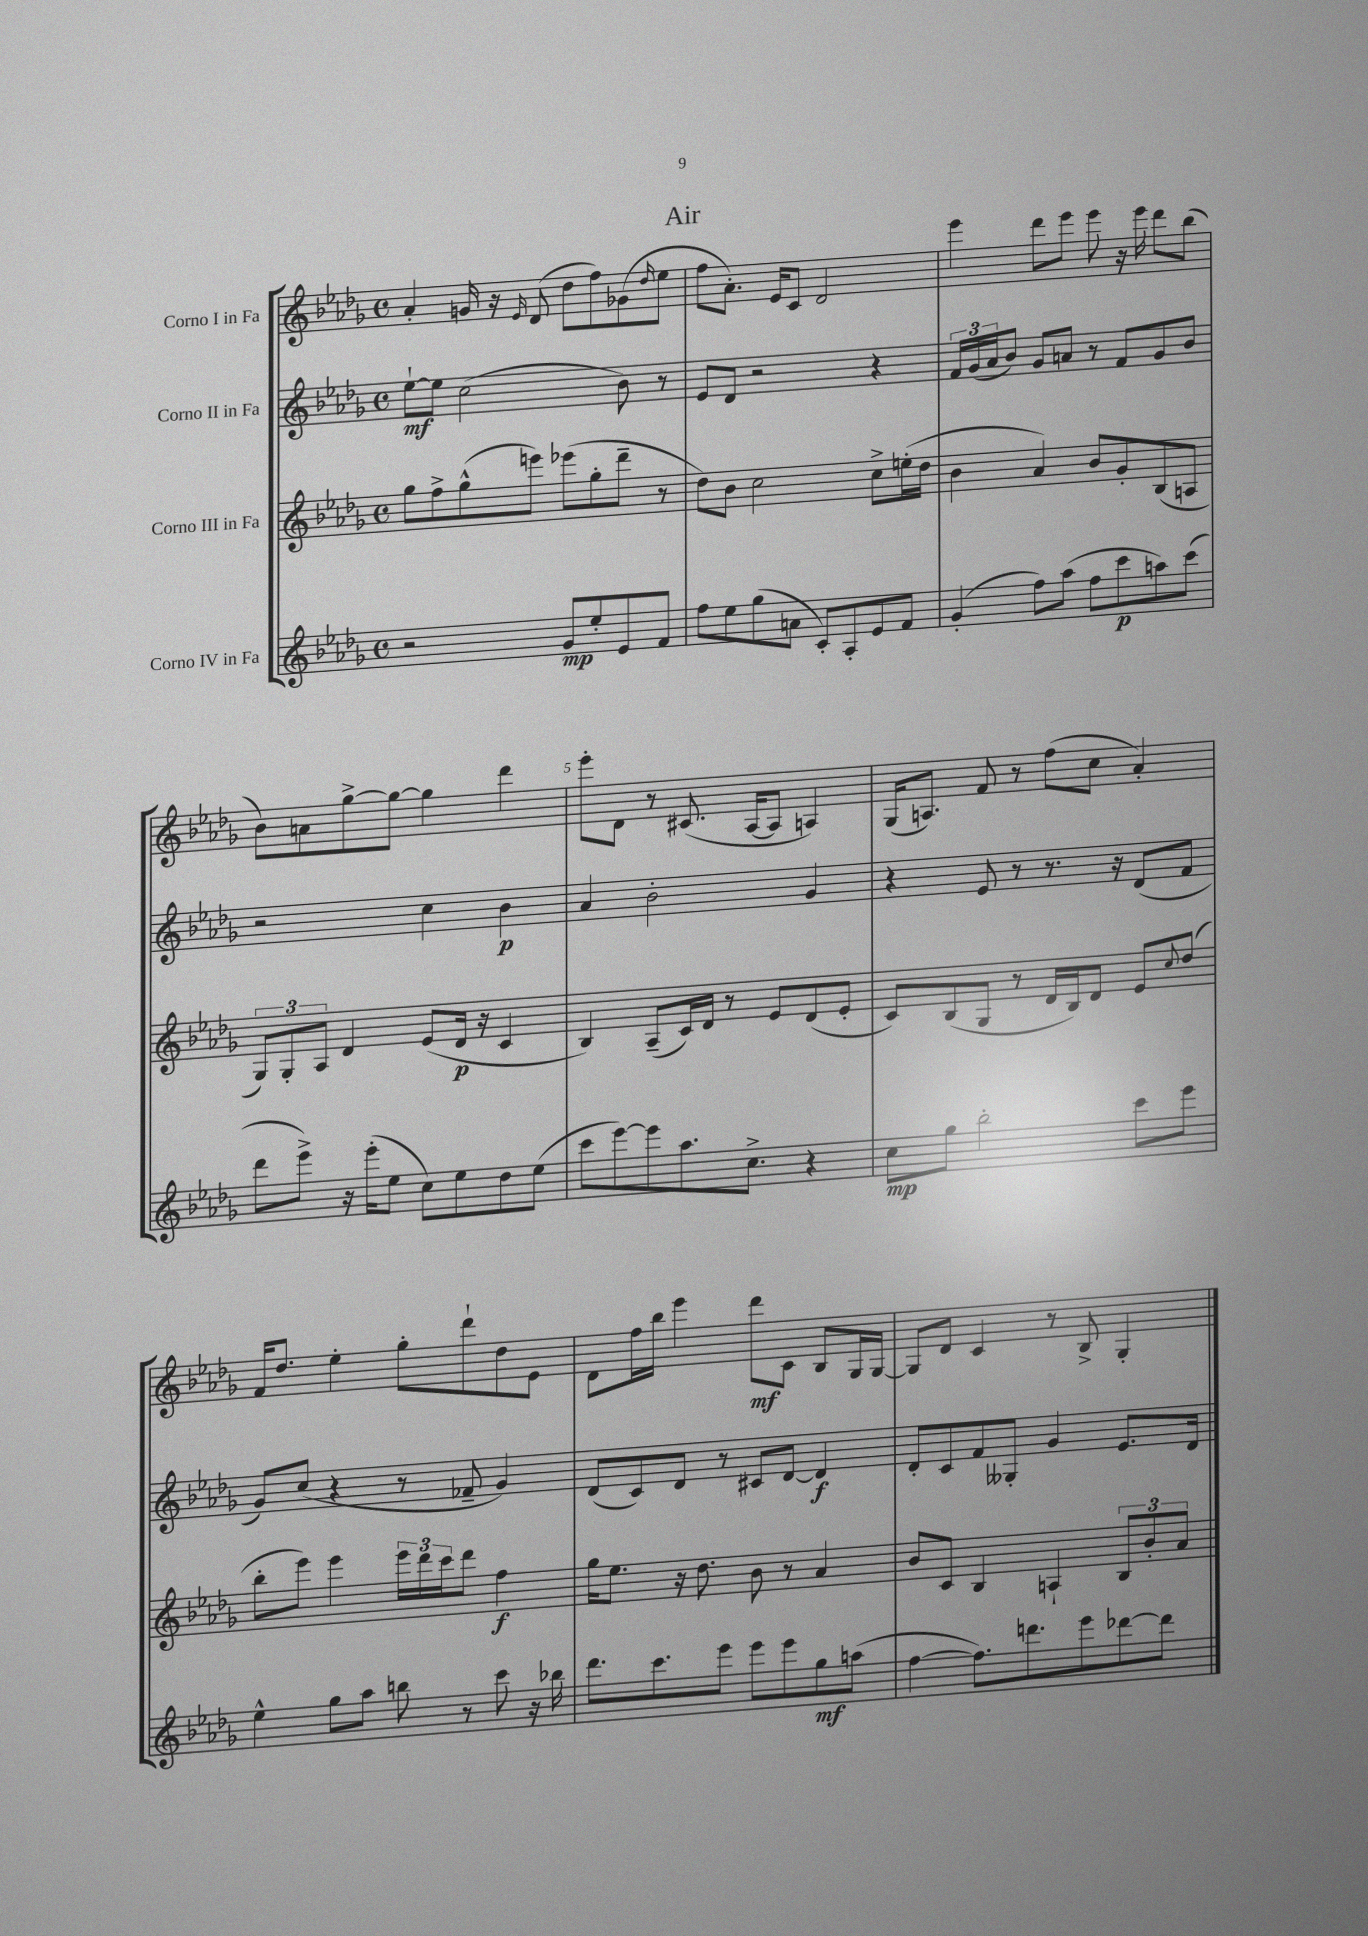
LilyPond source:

\header { title = "Air" }
<<
\new StaffGroup <<
\new Staff = "s0" \with { instrumentName = "Corno I in Fa" } {
    \clef treble \key des \major \defaultTimeSignature \time 4/4
    aes'4-. g'16 r16 \grace { ees'16 } des'8( des''8 f''8) ges'8( \grace { des''16 } ees''8 |
    f''8 aes'8.-.) ees'16 c'8 des'2 |
    ees'''4 des'''8 ees'''8 ees'''8 r16 ees'''16 des'''8 bes''8( |
    bes'8) a'8 ges''8~-> ges''8~ ges''4 des'''4 |
    ees'''8-. des'8 r8 cis'8.( aes16~ aes8 a4) |
    ges16( a8.) f'8 r8 f''8( c''8 aes'4-.) |
    f'16 des''8. ees''4-. ges''8-. des'''8-! des''8 ees'8 |
    des'8 f''16 bes''16 ees'''4 des'''8\mf c'8 bes8 ges16 ges16~ |
    ges8 des'8 c'4 r8 bes8-> ges4-. \bar "|." |
}
\new Staff = "s1" \with { instrumentName = "Corno II in Fa" } {
    \clef treble \key des \major \defaultTimeSignature \time 4/4
    ees''8~-!\mf ees''8 c''2( bes'8) r8 |
    ees'8 des'8 r2 r4 |
    \tuplet 3/2 { f'16 ges'16( aes'16 } bes'8) ges'8 a'8 r8 f'8 ges'8 bes'8 |
    r2 c''4 bes'4\p |
    aes'4 bes'2-. ges'4 |
    r4 ees'8 r8 r8. r16 des'8( f'8 |
    ges'8) c''8( r4 r8 fes'8-- ges'4) |
    des'8( c'8) des'8 r8 cis'8 des'8~ des'4\f |
    des'8-. c'8 f'8 geses8-. ges'4 ees'8. des'16 \bar "|." |
}
\new Staff = "s2" \with { instrumentName = "Corno III in Fa" } {
    \clef treble \key des \major \defaultTimeSignature \time 4/4
    ges''8 f''8-> ges''8-^( e'''8) ees'''8( ges''8-. des'''8-- r8 |
    des''8) bes'8 c''2 c''8-> e''16-.( des''16 |
    bes'4 aes'4) bes'8 ges'8-. bes8( a8 |
    \tuplet 3/2 { ges8) ges8-. aes8 } des'4 ees'8( des'16\p r16 c'4 |
    bes4) aes8--( c'16) des'16 r8 ees'8 des'8( ees'8-. |
    c'8) bes8( ges8 r8 des'16 bes16) des'8 ees'8 \appoggiatura { c''8 } des''8( |
    bes''8-. ees'''8) ees'''4 \tuplet 3/2 { ees'''16 des'''16 c'''16 } des'''8 f''4\f |
    ges''16 ees''8. r16 des''8. bes'8 r8 aes'4 |
    bes'8 c'8 bes4 a4-! \tuplet 3/2 { bes8 bes'8-. aes'8 } \bar "|." |
}
\new Staff = "s3" \with { instrumentName = "Corno IV in Fa" } {
    \clef treble \key des \major \defaultTimeSignature \time 4/4
    r2 ges'8\mp ees''8-. ees'8 f'8 |
    f''8 ees''8 ges''8( a'8 c'8-.) aes8-. ees'8 f'8 |
    ges'4-.( f''8) aes''8( f''8 c'''8\p a''8) c'''8( |
    des'''8 ees'''8->) r16 ees'''16-.( ees''8 c''8) ees''8 des''8 ees''8( |
    c'''8 ees'''8~) ees'''8 aes''8. c''8.-> r4 |
    c''8\mp ges''8 bes''2-. c'''8 ees'''8 |
    ees''4-^ ges''8 aes''8 b''8 r8 c'''8 r16 bes''16 |
    des'''8. c'''8. ees'''8 ees'''8 ees'''8 ges''8\mf a''8( |
    f''4~ f''8.) d'''8. ees'''8 des'''8~ des'''8 \bar "|." |
}
>>
>>
\layout { \context { \Score \override BarNumber.break-visibility = ##(#f #t #t) barNumberVisibility = #(every-nth-bar-number-visible 5) } }
